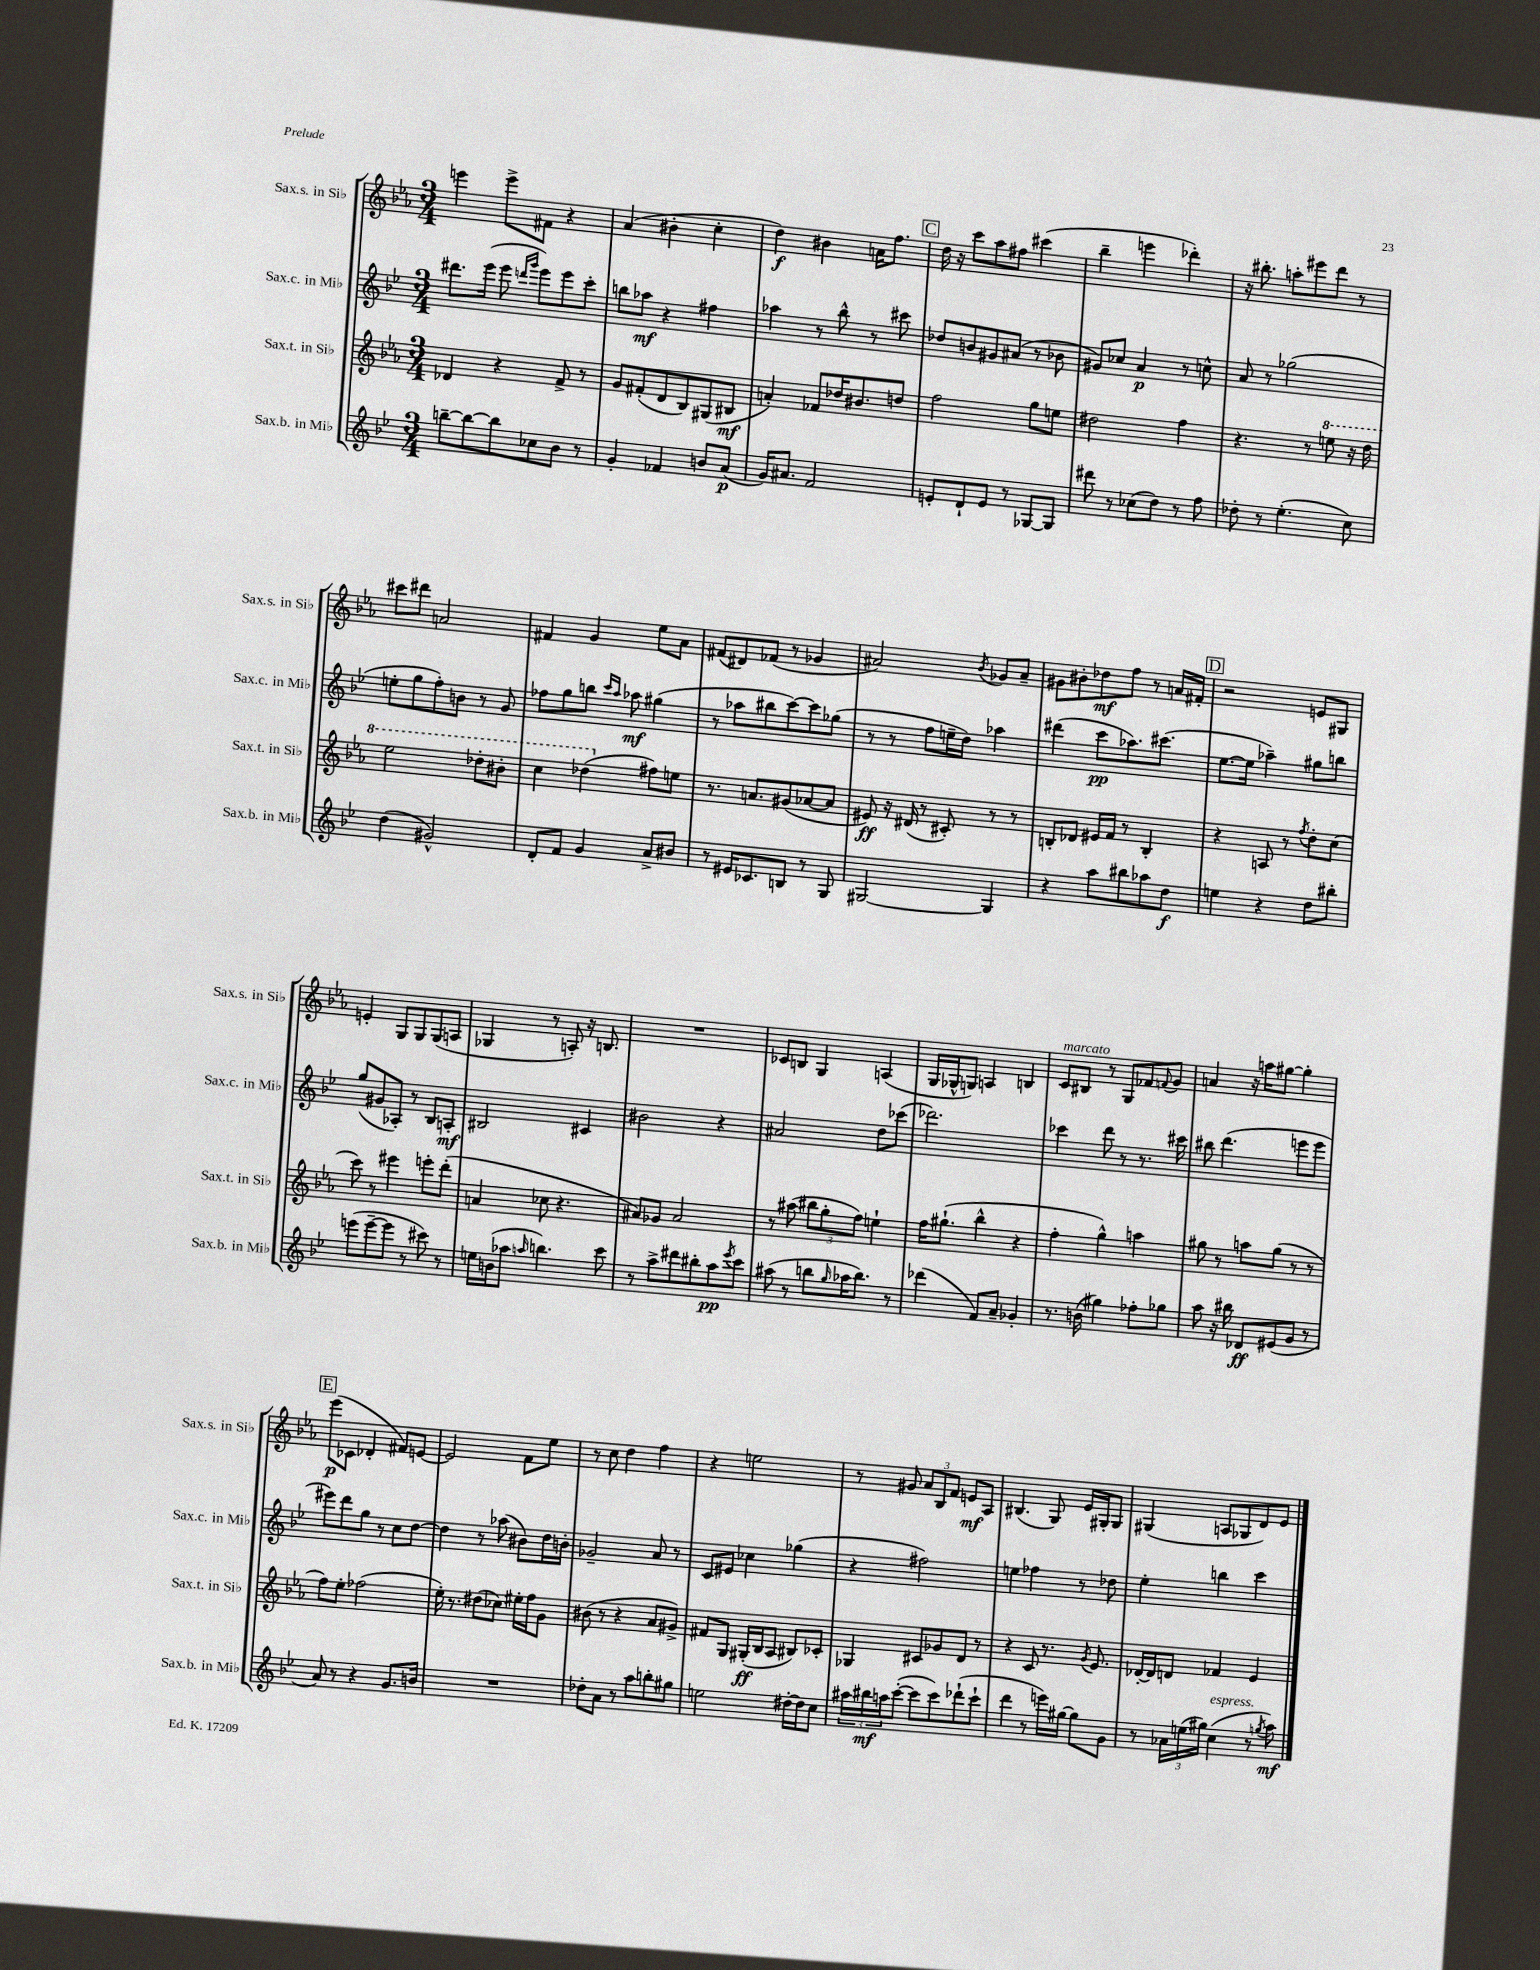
<<
\new StaffGroup <<
\new Staff = "s0" \with { instrumentName = "Sax.s. in Sib" shortInstrumentName = "Sax.s. in Sib" } {
    \clef treble \key ees \major \numericTimeSignature \time 3/4
    e'''4 e'''8-> fis'8 r4 |
    aes'4( bis'4-. c''4-. |
    d''4\f) bis'4 a'16 f''8. |
    \mark \markup { \box "C" } d''16 r16 c'''8 aes''8 fis''8 cis'''4( |
    bes''4-- e'''4 des'''4-.) |
    r16 bis''8.-. a''8-. eis'''8 d'''8 r8 |
    cis'''8 dis'''8 a'2 |
    fis'4 g'4 ees''8 aes'8 |
    fis'8( dis'8) fes'8( r8 ges'4 |
    ais'2) \acciaccatura { bes'8 } ges'8 ais'8-- |
    gis'8 bis'8-. des''8\mf f''8 r8 a'16 fis'16-. |
    \mark \markup { \box "D" } r2 e'8 gis8 |
    e'4-. g8 g8 g8( a8 |
    ges4 r8 a8-.) r16 b8. |
    R2. |
    ces'8 b8 g4 a4( |
    g16 ges16-^ g8) a4 b4 |
    c'8^\markup { \italic "marcato" } bis8 r8 g8 fes'8 \appoggiatura { f'8 } g'8 |
    a'4 r16 a''16 gis''8~ gis''4-. |
    \mark \markup { \box "E" } ees'''8\p( ces'8 des'4-. fis'8) e'8~ |
    e'2 f'8 ees''8 |
    r8 c''8 d''4 f''4 |
    r4 e''2 |
    r8 gis'8 \tuplet 3/2 { aes'8 bes8 f'8 } e'8\mf aes8 |
    bis4.( g8) ees'16 gis16-. gis8 |
    gis4( a8 ges8 d'8) ees'8 \bar "|." |
}
\new Staff = "s1" \with { instrumentName = "Sax.c. in Mib" shortInstrumentName = "Sax.c. in Mib" } {
    \clef treble \key bes \major \numericTimeSignature \time 3/4
    dis'''8. ees'''16( ees'''8 \grace { d'''16 g'''16 } ees'''8) ees'''8 c'''8-. |
    b''8 aes''8\mf r4 fis''4 |
    aes''4 r8 bes''8-^ r8 cis'''8 |
    \mark \markup { \box "C" } des''8 b'8 gis'8 ais'8( r8 bes'8 |
    gis'8) ces''8 a'4\p r8 c''8-^ |
    a'8 r8 ges''2( |
    e''8-. g''8 f''8-.) b'8 r8 g'8 |
    fes''8 g''8 b''8 \grace { c'''16 a''16 } aes''8\mf gis''4( |
    r8 aes''8 bis''8 c'''8~) c'''8 ges''8( |
    r8 r8 f''8 e''16-- d''16) aes''4 |
    dis'''4( c'''8\pp aes''8.) cis'''8.( |
    \mark \markup { \box "D" } ees''8.~ ees''16 aes''4--) gis''8 b''8 |
    g''8( gis'8 aes8-.) r8 bes8 a8-.\mf |
    bis2 cis'4 |
    bis'2 r4 |
    ais'2 d''8 ces'''8( |
    des'''2.) |
    ces'''4 d'''8 r8 r8. cis'''16 |
    bis''8 d'''4.( e'''8 e'''8 |
    \mark \markup { \box "E" } eis'''8) d'''8 g''8 r8 c''8 d''8~ |
    d''4 r8 aes''8( bis'8) d''16 b'16-. |
    ges'2-- a'8 r8 |
    c'8 eis'8 ces''4 ges''4( |
    r4 fis''2) |
    e''4 fes''4 r8 des''8 |
    ees''4-. b''4 c'''4 \bar "|." |
}
\new Staff = "s2" \with { instrumentName = "Sax.t. in Sib" shortInstrumentName = "Sax.t. in Sib" } {
    \clef treble \key ees \major \numericTimeSignature \time 3/4
    des'4 r4 f'8-> r8 |
    g'8 fis'8-.( d'8 bes8) gis8( bis8\mf |
    a'4-.) fes'8 des''16 bis'8. d''8 |
    \mark \markup { \box "C" } f''2 g''8 e''8 |
    dis''2 f''4 |
    r4. r8 \ottava #1 e'''8 r16 d'''16 |
    ees'''2 des'''8-. bis''8-. |
    c'''4 des'''4( \ottava #0 fis''8) e''8 |
    r8. a'8. gis'8( aes'8~ aes'8 |
    eis'8\ff) r16 dis'16( r8 cis'8-.) r8 r8 |
    b8-. des'8 eis'16 f'16 r8 b4-. |
    \mark \markup { \box "D" } r4 a8 r8 \acciaccatura { f''8 } d''8-. c''8( |
    c'''8) r8 eis'''4 e'''8-. d'''8-.( |
    a'4 ces''8 r4. |
    ais'8) ges'8 ais'2 |
    r8 ais''8( \tuplet 3/2 { bis''8 g''8-. f''8) } e''4-! |
    f''16 gis''8.-!( bes''4-^ r4 |
    f''4-. g''4-^) a''4 |
    gis''8 r8 a''8 gis''8( r8 r8 |
    \mark \markup { \box "E" } f''8) ees''8-. fes''2( |
    ees''16-.) r8. dis''8( ces''8) eis''16-. f''16 g'8 |
    bis'8( r8 r4 aes'8 gis'8->) |
    fis'8 g8 gis16-.\ff( bes16 aes8 bis8) ces'8-. |
    ges4 cis'8 ges'8 d'8 r8 |
    r4 c'8 r8. \acciaccatura { g'8 } ees'8. |
    des'16~-. des'16 d'8 fes'4 ees'4 \bar "|." |
}
\new Staff = "s3" \with { instrumentName = "Sax.b. in Mib" shortInstrumentName = "Sax.b. in Mib" } {
    \clef treble \key bes \major \numericTimeSignature \time 3/4
    b''8~-- b''8~ b''8 ces''8 bes'8 r8 |
    g'4-. fes'4 b'8 a'8\p( |
    g'16) ais'8. f'2 |
    \mark \markup { \box "C" } e'8-. d'8-! e'8 r8 ges8~ ges8 |
    dis'''8 r8 ces''8( d''8) r8 f''8 |
    des''8-. r8 ees''4.-.( c''8) |
    d''4( gis'2-^) |
    d'8-. f'8 g'4 a'8-> bis'8 |
    r8 eis'16 ces'8. b8 r8 g8 |
    gis2~ gis4 |
    r4 a''8 bis''8 aes''8 d''8\f |
    \mark \markup { \box "D" } e''4 r4 d''8 bis''8-. |
    e'''8( e'''8~-- e'''8 r8 cis'''8) r8 |
    e''16 b'16( aes''8 \grace { a''16 } b''4.) c'''8 |
    r8 a''8-> dis'''8 bis''8-. a''8\pp \acciaccatura { ees'''8 } c'''8 |
    ais''8( r8 b''8 \grace { g''16 } aes''16 b''8.) r8 |
    des'''4( f'8) a'8-- ges'4-. |
    r8. b'16( gis''4) fes''8-. ges''8 |
    a''8 r16 bis''16 des'8\ff eis'8( g'8 r8 |
    \mark \markup { \box "E" } a'8) r8 r4 g'8. b'16 |
    R2. |
    des''8-. a'8 r8 a''8 b''8-. gis''8 |
    e''2 dis''16~-. dis''16 c''8 |
    \tuplet 3/2 { ais''16 bis''16\mf a''16 } c'''8~-.( c'''8 c'''8) des'''8-!( c'''8-! |
    d'''4 r8 e'''16) gis''16~ gis''8 g'8 |
    r8 \tuplet 3/2 { aes'16 e''16( gis''16) } c''4^\markup { \italic "espress." }( r8 \acciaccatura { g''8 } a''8\mf) \bar "|." |
}
>>
>>
\layout { \context { \Score \remove "Bar_number_engraver" } }
